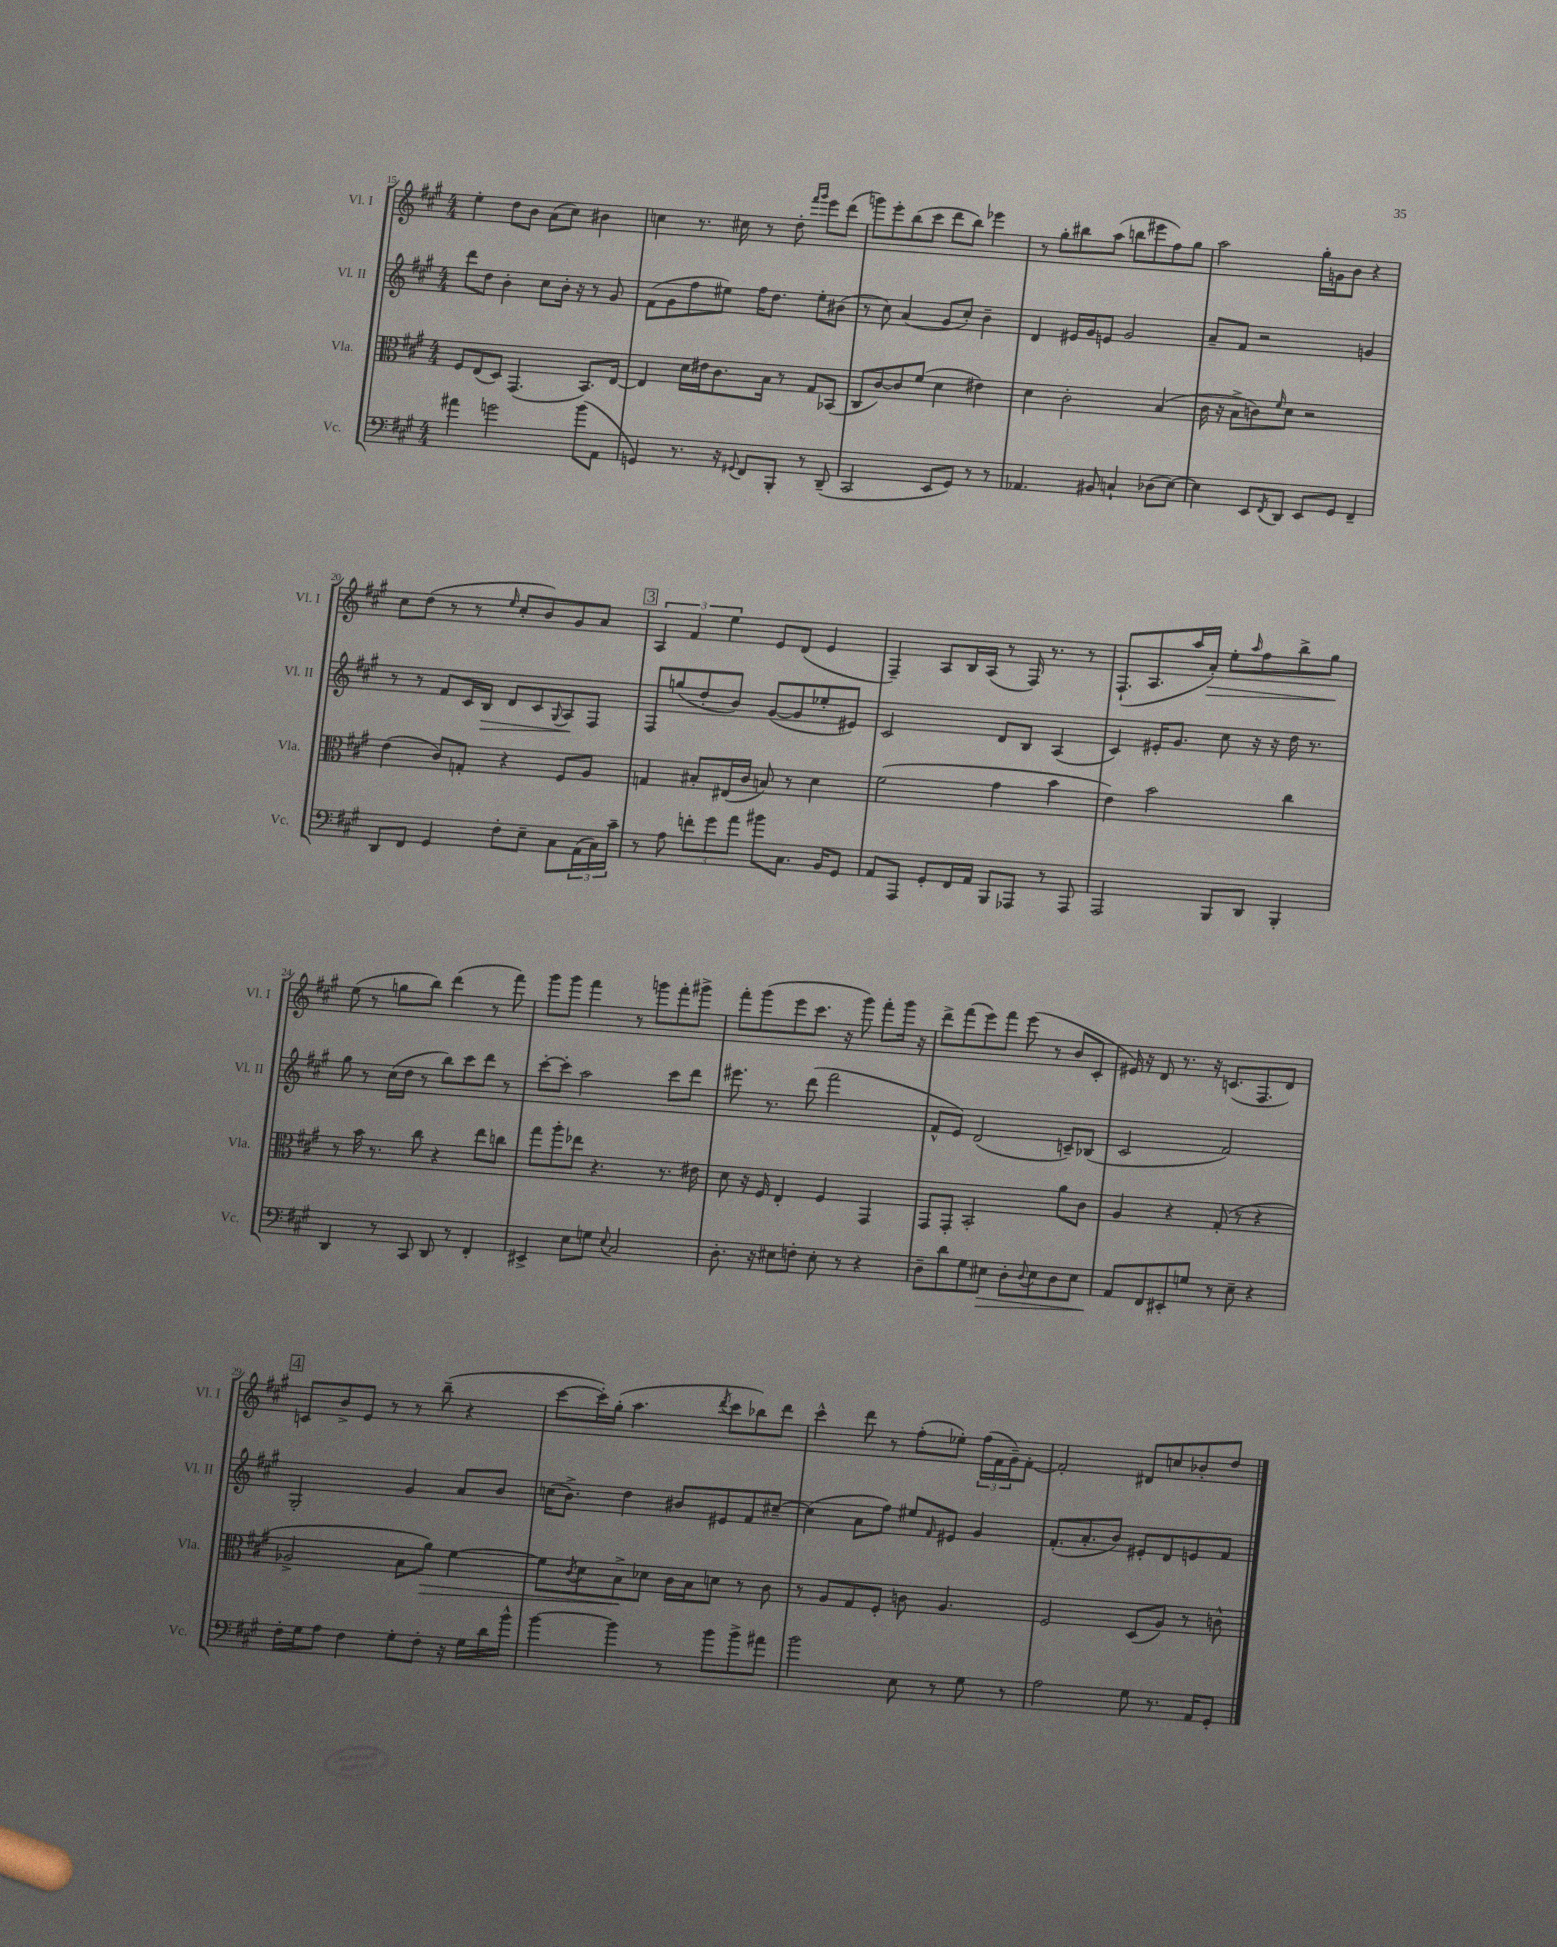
<<
\new StaffGroup <<
\new Staff = "s0" \with { instrumentName = "Vl. I" shortInstrumentName = "Vl. I" } {
    \clef treble \key a \major \numericTimeSignature \time 4/4
    e''4-. d''8 b'8 a'8( cis''8) bis'4 |
    c''4 r8. cis''16 r8 d''8-. \grace { fis'''16 gis'''16 } e'''8 d'''8( |
    g'''8) e'''8-. b''8( cis'''8 d'''8 b''8) ees'''4 |
    r8 gis''8-. bis''8 a''8( b''8 eis'''8 fis''8) gis''8 |
    a''2 gis''16-. g'16 b'8 r4 |
    cis''8 d''8( r8 r8 \grace { e''16 } cis''8-. b'8) gis'8 a'8 |
    \mark \markup { \box "3" } \tuplet 3/2 { a4 fis'4 e''4 } e'8 d'8( e'4 |
    fis4--) a8 b16 a16( r8 fis16) r8. r8 |
    fis8.-!( a8. a''16 a'16-.\>) e''8-. \grace { a''16 } fis''8 b''8-> gis''8\! |
    e''8( r8 g''8 b''8) d'''4( r8 fis'''8) |
    gis'''8 gis'''8 fis'''4 r8 g'''8 fis'''8-. gis'''8-> |
    fis'''8-. gis'''8( e'''8 cis'''8. r16 gis'''8) fis'''8-. gis'''16 r16 |
    d'''8-> fis'''8( e'''8) fis'''8 e'''8( r8 b'8 cis'8-. |
    eis'16) r16 d'8 r8. r16 c'8.( fis8. d'8) |
    \mark \markup { \box "4" } c'8 b'8-> e'8 r8 r8 b''8--( r4 |
    cis'''8~ cis'''16-.) gis''16-.( a''4. \acciaccatura { d'''8 } cis'''8 bes''8) d'''8 |
    cis'''4-^ d'''8 r8 fis''8-.( ees''8-.) \tuplet 3/2 { fis''16( fis'16 gis'16--) } fis'8~-. |
    fis'2-. dis'8 c''8 bes'8-. d''8 \bar "|." |
}
\new Staff = "s1" \with { instrumentName = "Vl. II" shortInstrumentName = "Vl. II" } {
    \clef treble \key a \major \numericTimeSignature \time 4/4
    d'''8 d''8 b'4-. cis''8 b'16-. r16 r8 gis'8 |
    fis'8( gis'8 fis''8 eis''8) fis''16 d''8. eis''8-. bis'8( |
    r8 cis''8) a'4( gis'8 cis''8-.) b'4-- |
    d'4 eis'16 gis'16 e'8 gis'2 |
    a'8-- fis'8 r2 g'4 |
    r8 r8 fis'8 cis'16 b16\> d'8 cis'8 \appoggiatura { gis8 } a8\! fis8 |
    \mark \markup { \box "3" } fis8 g''8( d''8-. b'8) gis'8~( gis'8 ees''8-. eis'8) |
    cis'2 d'8 b8 a4( |
    cis'4) eis'16-. gis'8. cis''8 r16 r16 d''16 r8. |
    gis''8 r8 cis''16( d''16 r8 b''8) cis'''8 d'''8 r8 |
    cis'''8~-. cis'''8-. a''2 cis'''8 d'''8 |
    eis'''8. r8. d'''8( fis'''2 |
    fis'8-^ e'8) d'2( c'8--) bes8( |
    cis'2 fis'2) |
    \mark \markup { \box "4" } gis2-. gis'4 a'8 b'8 |
    c''16( b'8.->) d''4 bis'8 eis'8 fis'8 cis''8~-- |
    cis''4( a'8 fis''8) eis''8 \grace { fis'16 } eis'8 gis'4 |
    fis'8.-.( a'8.-. b'8) eis'8-. d'8 e'8 fis'8 \bar "|." |
}
\new Staff = "s2" \with { instrumentName = "Vla." shortInstrumentName = "Vla." } {
    \clef alto \key a \major \numericTimeSignature \time 4/4
    fis8 e8( d8) gis,4.( b,8.) e16~ |
    e4 d'16 eis'16 cis'8. b16 r8 gis8 bes,8( |
    cis8 cis'8~) cis'8 fis'8( d'4 eis'4) |
    d'4 cis'2-. b4( |
    cis'16 r16 b8-> c'8) \grace { fis'16 } d'8 r2 |
    e'4( cis'8) g8-. r4 fis8 a8 |
    \mark \markup { \box "3" } g4 bis8-. eis16( cis'16 b8) r8 d'4 |
    fis'2( gis'4 b'4 |
    e'4) b'2 cis''4 |
    r8 b'16 r8. cis''8 r4 e''8 c''8 |
    gis''8 a''8-. ees''8 r4. r8. eis'16 |
    d'8 r16 fis16 e4-. fis4 gis,4 |
    gis,8 gis,8-. b,2-. a'8 cis'8 |
    a4 r4 gis8-.( r8 r4 |
    \mark \markup { \box "4" } aes2-> b8 a'8\>) fis'4~ |
    fis'8 \acciaccatura { cis'8 } d'8 b8->\! des'8 cis'16 b16 d'8 r8 cis'8 |
    r8 a8 gis8 fis8-. c'8 a4. |
    fis2 d8( a8) r8 c'8-^ \bar "|." |
}
\new Staff = "s3" \with { instrumentName = "Vc." shortInstrumentName = "Vc." } {
    \clef bass \key a \major \numericTimeSignature \time 4/4
    ais'4 g'2 b'8( a,8 |
    g,4) r8. r16 \appoggiatura { gis,8 } fis,8 b,,8-. r8 d,8--( |
    cis,2 e,8 gis,8) r8 r8 |
    aes,4. bis,8 c4-! des8( e8~) |
    e4 e,8 \acciaccatura { fis,8 } d,8 e,8 gis,8 fis,4-- |
    d,8 fis,8 gis,4 fis8-. e8-- cis8 \tuplet 3/2 { a,16( cis16) cis'16-- } |
    \mark \markup { \box "3" } r8 a8 \tuplet 3/2 { f'8-. gis'8 a'8 } bis'8 cis8. b,16 gis,8 |
    a,8 a,,8 gis,8-. fis,16 a,16 b,,8 aes,,8 r8 aes,,8 |
    a,,2 b,,8 d,8 b,,4-. |
    d,4 r8 cis,8 d,8 r8 fis,4-. |
    eis,4-> e8 g8 \appoggiatura { e8 } cis2 |
    d8.-. r16 eis8 f8-. eis8-. r8 r4 |
    d8-- d'8 gis8 eis8\> d8-. \appoggiatura { d8 } eis8 d8 eis8 |
    a,8\! fis,8 eis,8-. g8 r8 e8-- r4 |
    \mark \markup { \box "4" } fis16-. gis16 a8 fis4 gis8-. fis8-. r16 gis16 d'16 b'16-^ |
    b'4~ b'4 r8 b'8 b'8-> ais'8 |
    b'2 e8 r8 gis8 r8 |
    a2 gis8 r8. a,16 gis,8-. \bar "|." |
}
>>
>>
\layout { \context { \Score currentBarNumber = #15 } }
